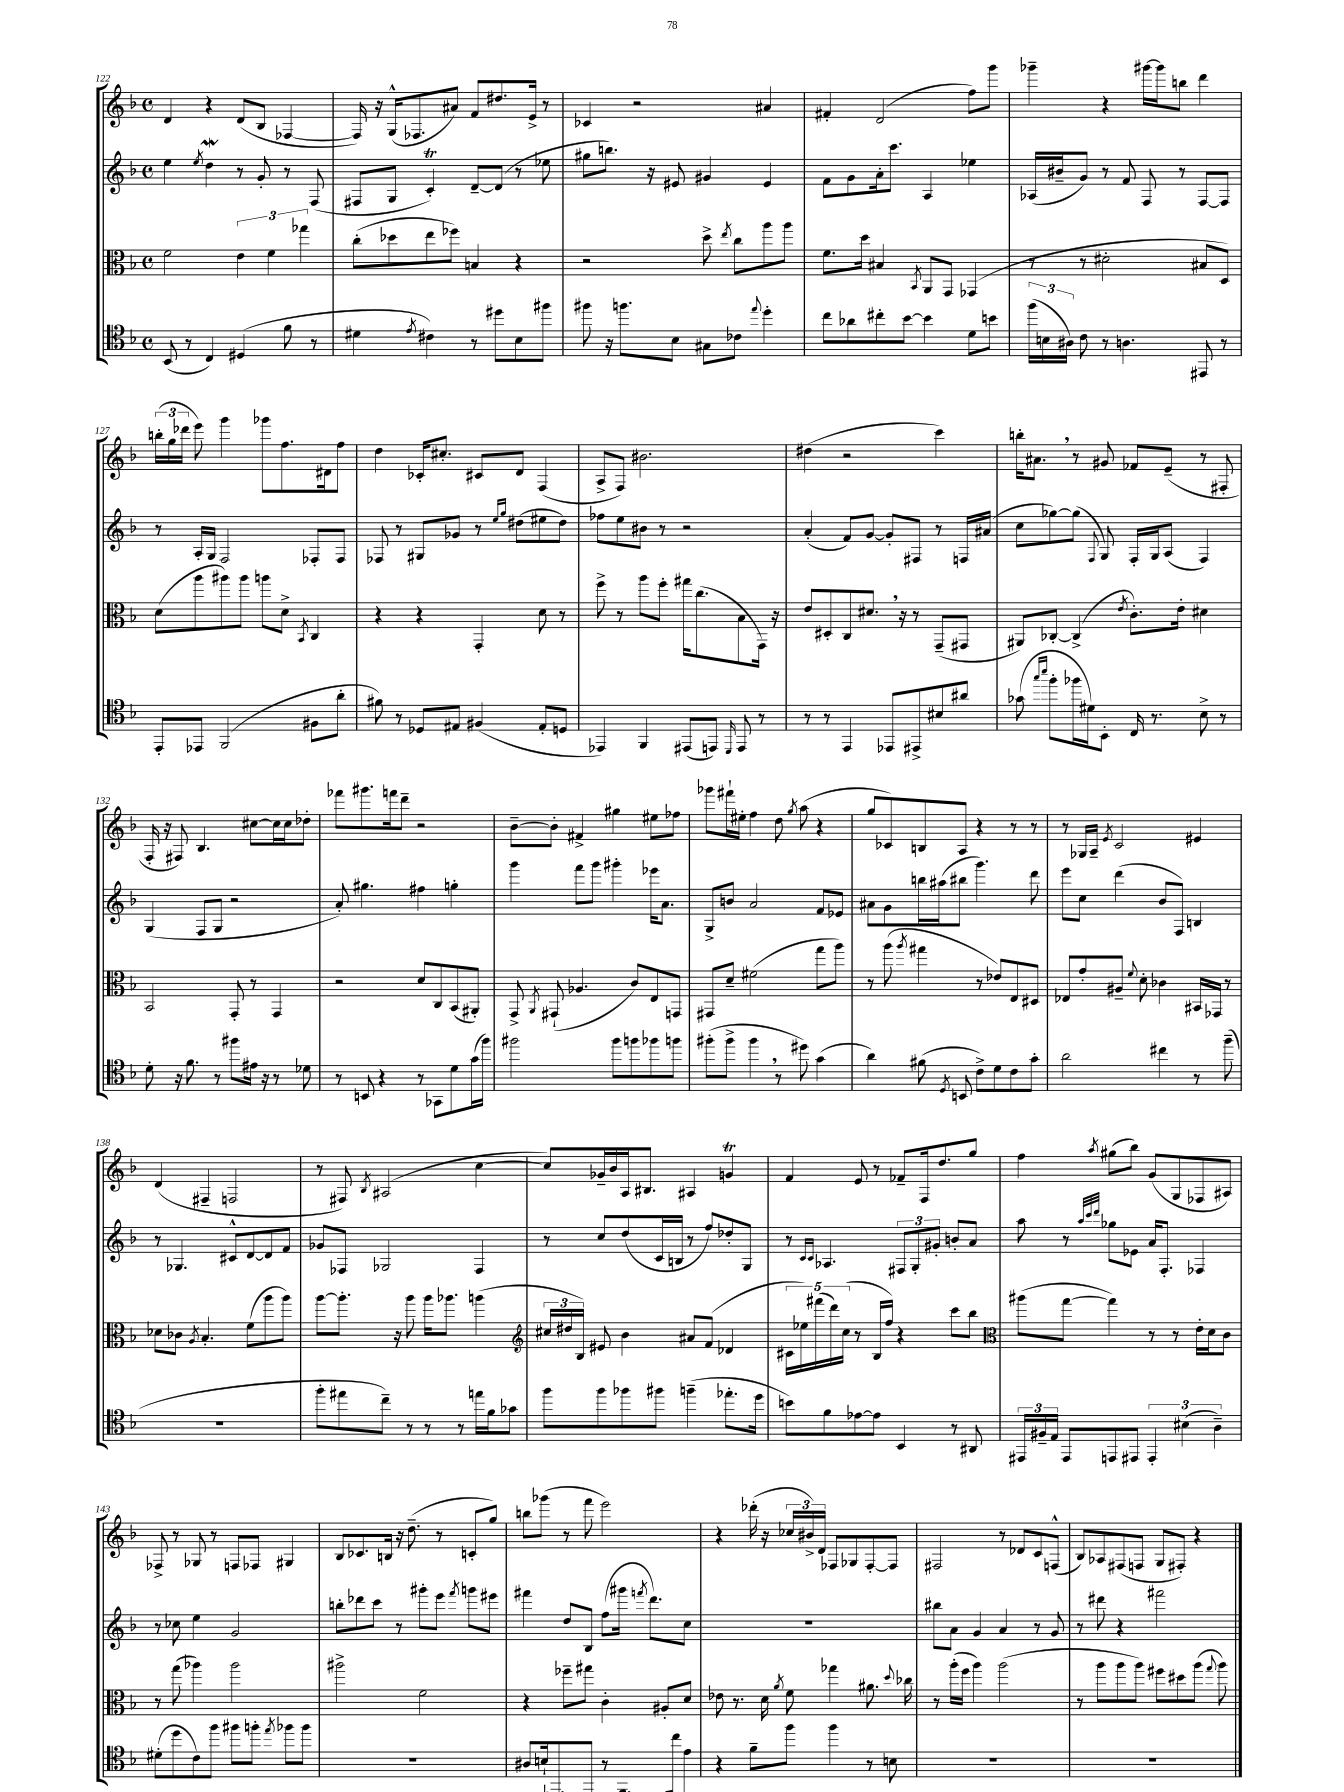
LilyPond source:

<<
\new StaffGroup <<
\new Staff = "s0" {
    \clef treble \key f \major \defaultTimeSignature \time 4/4
    \autoBeamOff d'4 r4 d'8[( bes8] fes4~ |
    fes16) r16 g16[-^( fes8. ais'8]) f'8[ dis''8. e'16]-> r8 |
    ces'4 r2 ais'4 |
    fis'4-. d'2( f''8[) g'''8] |
    ges'''4-- r4 gis'''16[~ gis'''16 b''8] d'''4 |
    \tuplet 3/2 { b''16[-.( g''16 des'''16] } e'''8) g'''4 ges'''8[ f''8. dis'16 f''8] |
    d''4 ces'16[-. cis''8.]-. cis'8[ d'8] f4( |
    a8[-> f8]) bis'2. |
    dis''4( r2 c'''4) |
    b''16[-. ais'8.] \breathe r8 gis'8 fes'8[ e'8]--( r8 fis8-. |
    f16-. r16 fis8) bes4. cis''8[~ cis''16 cis''16 des''8]-. |
    fes'''8[ gis'''8. f'''16 d'''8]-- r2 |
    bes'8[~-- bes'8]-. fis'4-> gis''4 eis''8[ fes''8] |
    ges'''8[ fis'''16-! eis''16]-. f''4 d''8 \acciaccatura { g''8 } a''8( r4 |
    g''8[ ces'8) b8 a8] r4 r8 r8 |
    r8 ges16[ a16]-- \acciaccatura { e'8 } c'2 eis'4 |
    d'4( fis4-- f2 |
    r8 fis8) \acciaccatura { bes8 } ais2( c''4~ |
    c''8[) ges'16-- bes'16 a16 bis8.] ais4 g'4\trill |
    f'4 e'8 r8 fes'8[-- f16 d''8. g''8] |
    f''4 \acciaccatura { a''8 } gis''8[( bes''8]) g'8[( g8 fes8 ais8]) |
    fes8-> r8 ges8 r8 f8[ fes8] gis4 |
    bes8[ ces'8. b16] r16 d''8.--( r8 c'8[-. g''8]) |
    b''8[ ges'''8]( r8 f'''8 e'''2) |
    r4 des'''16-.( r16 \tuplet 3/2 { ces''16[ bis'16->) d'16] } fes8[ ges8 fes8~-. fes8] |
    fis2 r8 des'8[ c'8 f8]-^( |
    bes8[) aes8 fis8( f8] g8[ fis8]-.) r4 \bar "|." |
}
\new Staff = "s1" {
    \clef treble \key f \major \defaultTimeSignature \time 4/4
    \autoBeamOff e''4 \acciaccatura { e''8 } d''4\mordent r8 g'8-. r8 f8( |
    fis8[ g8] c'4-.\trill) d'8[~-- d'8]( r8 ees''8 |
    gis''8[ b''8.]) r16 eis'8 gis'4 eis'4 |
    f'8[ g'8 a'16-. c'''8.] a4 ees''4 |
    aes16[( bis'16-- g'8]) r8 f'8 f8 r8 f8[~ f8] |
    r8 a16[-. g16] f2 fes8[-. fes8] |
    fes8 r8 gis8[ ges'8] r8 \grace { e''16[ g''16] } dis''8[( eis''8 dis''8]) |
    fes''8[ e''8 bis'8] r8 r2 |
    a'4-.( f'8[) g'8]~ g'8[-. fis8] r8 f16[ ais'16]( |
    c''8[ ges''8~) ges''8]( \appoggiatura { f8 } g8) f16[-. g16 a8]( f4) |
    g4( f8[ g8] r2 |
    a'8-.) gis''4. fis''4 g''4-. |
    g'''4 f'''8[ g'''8] gis'''4-. ees'''16[ a'8.] |
    g8[-> b'8] a'2 f'8[ ees'8] |
    ais'8[ g'8 b''16 ais''16( bis''8] g'''4.) d'''8 |
    e'''8[ c''8] d'''4( bes'8[ f8]) b4 |
    r8 ges4. cis'8[-^ d'8~ d'8 f'8] |
    ges'8[ fes8] ges2 fes4 |
    r8 c''8[ d''8( c'16 b16] r8 f''8[) des''8-. g8] |
    r8 \grace { c'16[ c'16] } aes4. \tuplet 3/2 { fis8[ g8-. gis'8]-. } b'8[-. a'8] |
    a''8 r8 \grace { a''32[ c'''32 d'''32] } ges''8[ ees'8] a'16[ f8.]-. fes4 |
    r8 ces''8 e''4 g'2 |
    b''8[-. des'''8 c'''8] r8 gis'''8[-. e'''8] \acciaccatura { f'''8 } g'''8[ eis'''8] |
    fis'''4 d''8[ bes8] f''8[( gis'''16] \acciaccatura { f'''8 } d'''8.[) c''8] |
    R1 |
    bis''8[ a'8] g'4 a'4 r8 g'8 |
    r8 dis'''8 r4 fis'''2 \bar "|." |
}
\new Staff = "s2" {
    \clef alto \key f \major \defaultTimeSignature \time 4/4
    \autoBeamOff f'2 \tuplet 3/2 { e'4 f'4 ges''4 } |
    c''8[-.( des''8 e''8 fes''8]) b4 r4 |
    r2 d''8-> \acciaccatura { e''8 } c''8[ a''8 a''8] |
    f'8.[ d''16] bis4 \acciaccatura { bes,8 } a,8[ g,8] ges,4( |
    r8 r8 dis'2-. bis8[ d8]) |
    d'8[( a''8 ais''8) ais''8] a''8[ d'8]-> \acciaccatura { bes,8 } c4 |
    r4 r4 g,4-. d'8 r8 |
    f''8-> r8 a''8[ f''8]-. gis''16[ c''8.( bes8 g,16]) r16 |
    e'8[ dis8-. c8 dis'8.] \breathe r16 r8 g,8[--( gis,8] |
    ais,8[) ces8]~-. ces4->( \acciaccatura { e'8 } c'8.[-.) e'16]-. dis'4 |
    bes,2 g,8-. r8 g,4 |
    r2 d'8[ c8 bes,8( ais,8]-.) |
    g,8-> \acciaccatura { a,8 } gis,8-!( aes4. c'8[) e8 g,8] |
    gis,8[ d'8]-- fis'2( g''8[ a''8]) |
    r8 a''8( \acciaccatura { a''8 } gis''4 r8 ees'8[) e8 dis8] |
    ees8[ g'8-. ais8]-- \appoggiatura { f'8 } d'8-. ces'4 bis,16[ ges,16] r8 |
    des'8[ ces'8] \acciaccatura { a8 } bes4.-. f'8[( a''8 a''8]) |
    a''8[~ a''8.]-. r16 a''8 a''16[ aes''8.] a''4( |
    \clef treble \tuplet 3/2 { cis''16[ dis''16 bes16]) } eis'8 bes'4 ais'8[ f'8]( des'4 |
    \tuplet 5/4 { cis'16[ ees''16) fis'''16( d'''16) c''16]( } r8 bes16[ f''16]) r4 c'''8[ bes''8] |
    \clef alto ais''8[( g''8]~ g''4) r8 r8 e'16[-. d'16 c'8] |
    r8 g''8( aes''4) aes''2 |
    ais''2-> f'2 |
    r4 fes''8[-- gis''8] c'4-. ais8[-. d'8] |
    ees'8 r8. d'16 \acciaccatura { a'8 } f'8 ges''4 ais'8. \appoggiatura { d''8 } ces''16 |
    r8 a''16[-.( f''16] a''4) a''2( |
    r8 a''8[ a''8 a''8]) fis''8[ dis''8 a''8]( \appoggiatura { g''8 } a''8) \bar "|." |
}
\new Staff = "s3" {
    \clef tenor \key f \major \defaultTimeSignature \time 4/4
    \autoBeamOff bes,8( r8 c4) dis4( f'8 r8 |
    dis'4 \acciaccatura { e'8 } cis'4) r8 dis''8[ bes8 fis''8] |
    fis''8 r16 f''8.[ bes8] gis8[ ces'8] \appoggiatura { e''8 } d''4-. |
    c''8[ aes'8 cis''8-. bes'8]~ bes'4 d'8[ b'8] |
    \tuplet 3/2 { f''16[( b16 ais16]) } c'8 r8 a4. eis,8 r8 |
    e,8[-. ees,8] f,2( fis8[ a'8]-. |
    fis'8) r8 des8[ eis8] fis4( eis8[-. d8] |
    ees,4) f,4 eis,8[( e,8]) \grace { d,16 } e,8 r8 |
    r8 r8 e,4 ees,8[ eis,8-> bis8 ais'8] |
    ges'8( \grace { g''16[ bes''16] } f''8[-. fes''16 dis'16) bes,8]-. c16 r8. bes8-> r8 |
    d'8-. r16 f'8. r8 fis''8[ eis'16] r16 r8 des'8 |
    r8 b,8 r4 r8 ges,8[ d'8 g'16( f''16]) |
    fis''2 fis''8[ f''8 fes''8 f''8] |
    fis''8[-.( fis''8]-> fis''4 \breathe r8 dis''8) g'4( |
    a'4) fis'8( \acciaccatura { d8 } b,8 c'8[->) d'8 c'8 g'8]-. |
    a'2 cis''4 r8 f''8--( |
    R1 |
    f''8[-. eis''8 c''8]--) r8 r8 r8 e''16[ f'16 ges'8] |
    f''8[ f''8 fes''8 fis''8] f''4--( ees''8.[-. d''16] |
    b'8[) f'8 ees'8~ ees'8] bes,4 r8 ais,8 |
    \tuplet 3/2 { eis,16[ fis16-- e16] } eis,8[ e,8 eis,8] \tuplet 3/2 { eis,4-. bis4( a4--) } |
    dis'8[-.( d''8 c'8) f''8] fis''8[ f''8]-. \acciaccatura { e''8 } fes''8[ fes''8] |
    R1 |
    ais8[ b16-! ees,8. ees,8] r8 f,8.[ c''16 e'8] |
    r4 f'8[-- f''8] f''4 r8 b8 |
    R1 |
    R1 \bar "|." |
}
>>
>>
\layout { \context { \Score currentBarNumber = #122 } }
